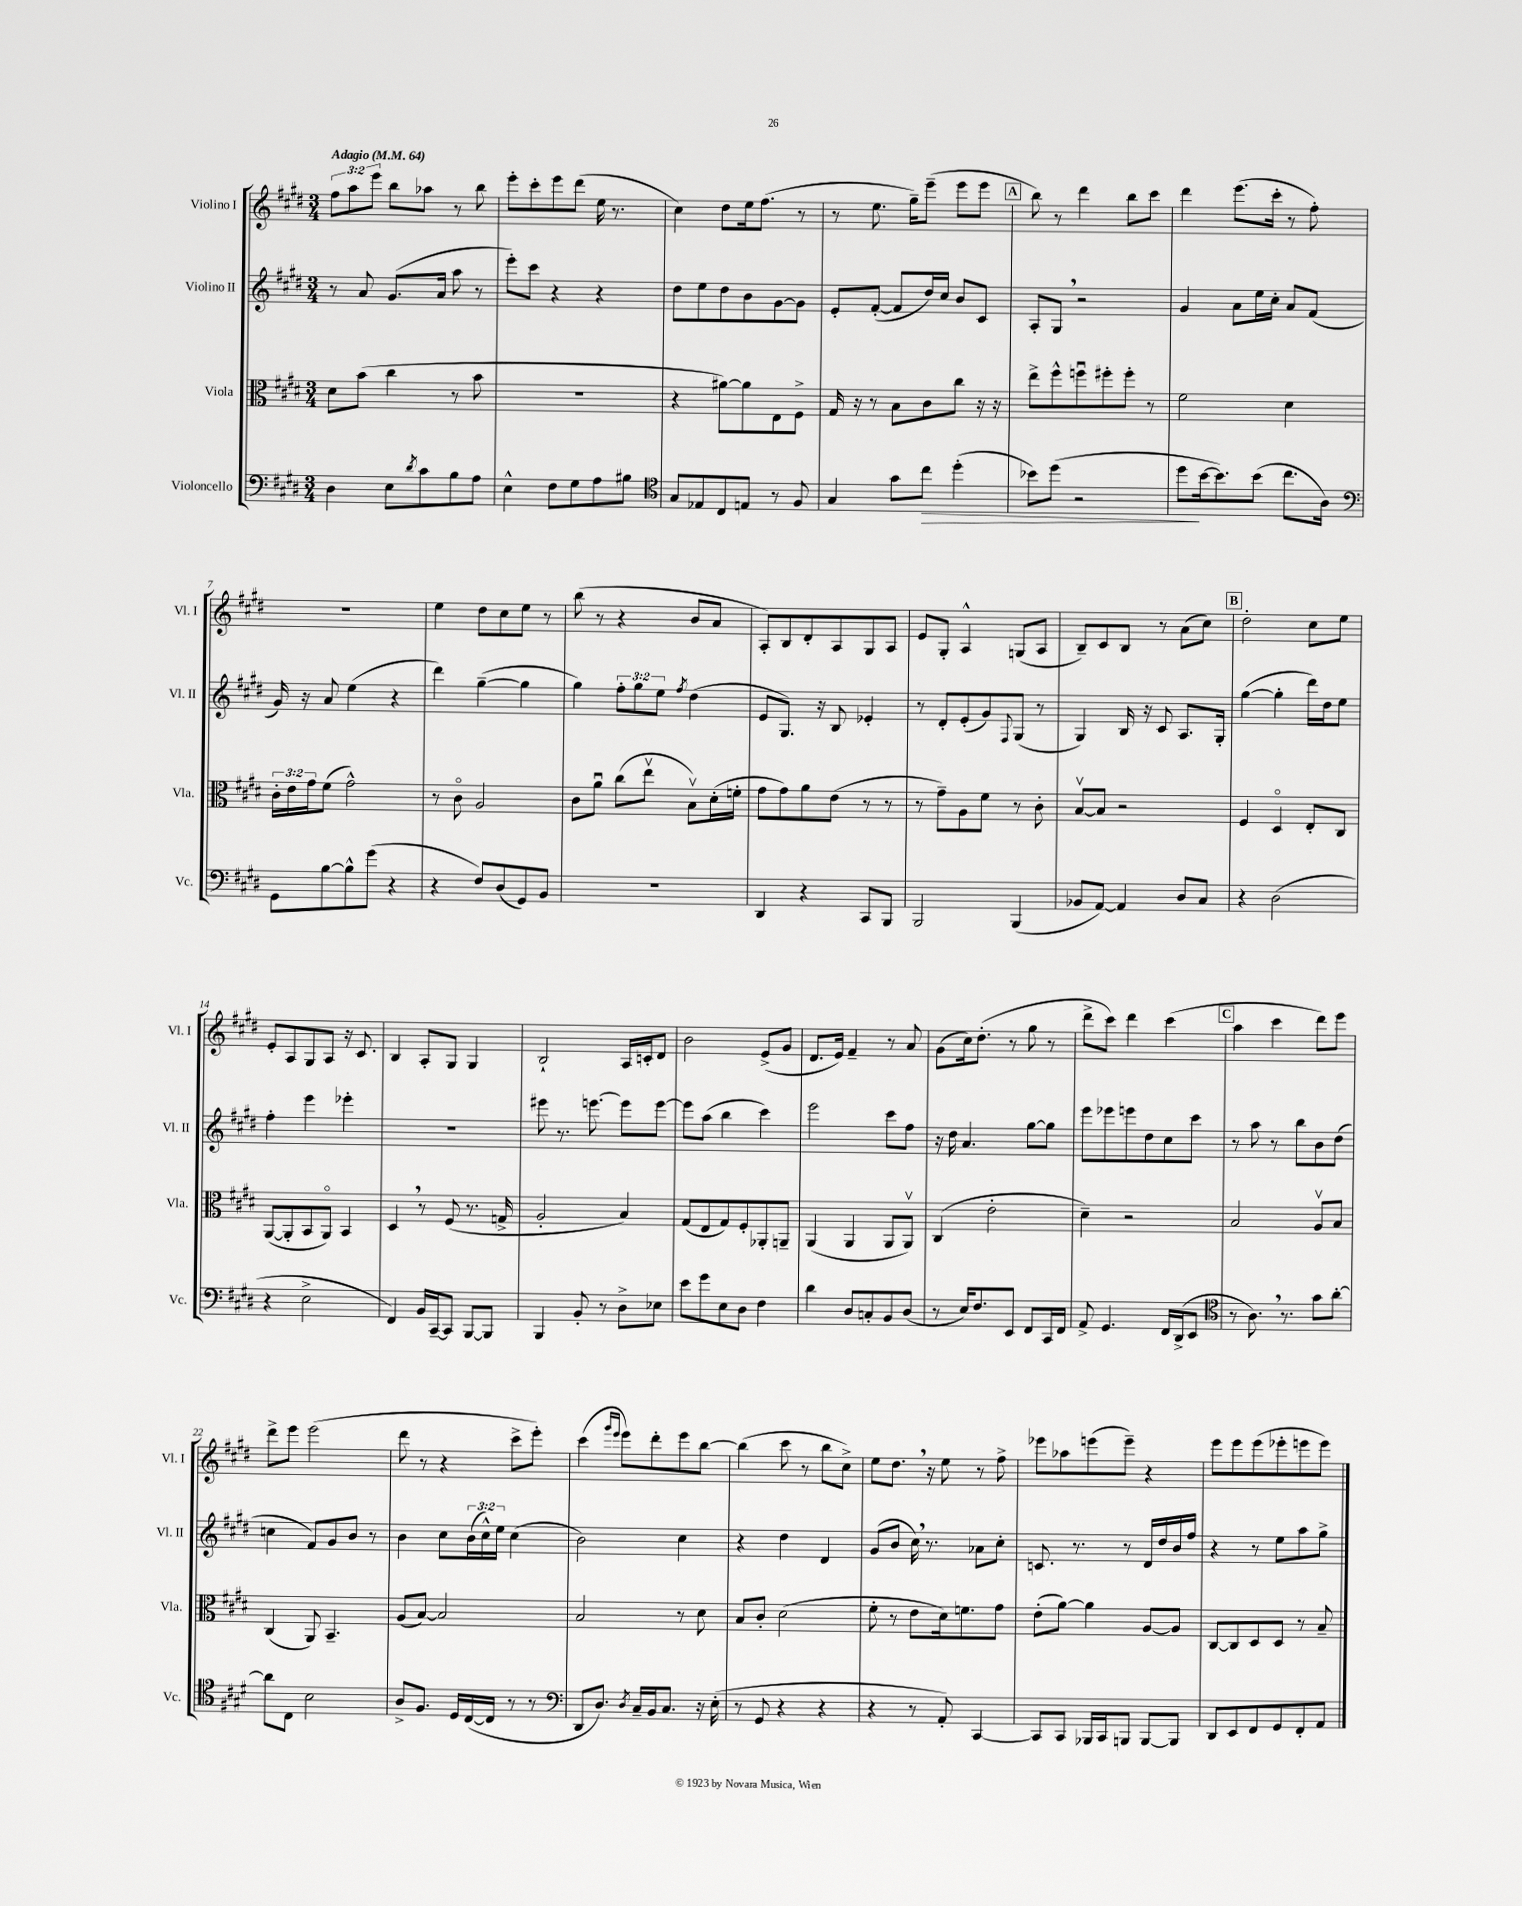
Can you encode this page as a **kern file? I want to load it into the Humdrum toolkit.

**kern	**kern	**kern	**kern
*staff4	*staff3	*staff2	*staff1
*clefF4	*clefC3	*clefG2	*clefG2
*k[f#c#g#d#]	*k[f#c#g#d#]	*k[f#c#g#d#]	*k[f#c#g#d#]
*M3/4	*M3/4	*M3/4	*M3/4
*MM64	*MM64	*MM64	*MM64
4D#\	8d#\L	8r	12ff#\L
.	.	.	12aa\
.	(8b\J	8a/	.
.	.	.	12eee\J
8E\L	4cc#\	(8.g#/L	8bb\L
8qd#/	.	.	.
8c#\	.	.	8aa-\J
.	.	16a/Jk	.
8B\	8r	8aa\	8r
8A\J	8b\	8r	8bb\
=	=	=	=
4E^^\	2.r	8eee'\L)	8eee'\L
.	.	8ccc#\J	8ccc#'\
8F#\L	.	4r	8eee\
8G#\	.	.	(8ddd#\J
8A\	.	4r	16ee\
.	.	.	8.r
8B#\J	.	.	.
=	=	=	=
*clefC4	*	*	*
8G#/L	4r	8dd#\L	4cc#\)
8E-/	.	8ee\	.
8C#/	[8a#\L)	8dd#\	8dd#\L
8E/J	8a#\]	8b\	16ee\k
.	.	.	(8.ff#\J
8r	8E\	[8g#\	.
8F#/	8F#^\J	8g#\]J	8r
=	=	=	=
4G#/	16G#/	8e'/L	8r
.	16r	.	.
.	8r	([8f#'/J	8.ee\
8g#\L	8B\L	8f#/]L	.
.	.	.	16gg#~\LK)
8cc#\J	8c#\	16dd#/L)	(8eee~\J
.	.	16cc#/JJ	.
(4dd#'\	8cc#\J	8b/L	8eee\L
.	16r	8c#/J	8eee\J
.	16r	.	.
=	=	=	=
8b-\L)	8ee^\L	8A'/L	8bb\)
(8dd#\J	8ff#^^\	8G#/J	8r
2r	8ffu\	2r	4ddd#\
.	8ff#'\	.	.
.	8ff#'\J	.	8bb\L
.	8r	.	8ccc#\J
=	=	=	=
8dd#\L	2f#\	4g#/	4ddd#\
[16b\k	.	.	.
8.b\])	.	.	.
.	.	8a\L	(8.eee\L
(8b\J	.	16ee\L	.
.	.	16cc#'\JJ	16ccc#'\Jk
8.cc#\L	4d#\	8a/L	8r
.	.	(8f#/J	8ff#'\)
16A\Jk)	.	.	.
=	=	=	=
*clefF4	*	*	*
8GG#\L	24c#'\LL	16g#/)	2.r
.	24e\	.	.
.	.	16r	.
.	24g#\J	.	.
[8B\	(8f#\J	8a/	.
8B^^\]	2g#^^\)	(4ee\	.
(8g#\J	.	.	.
4r	.	4r	.
=	=	=	=
4r	8r	4ddd#\)	4ee\
.	8c#o\	.	.
8F#/L)	2A/	([4gg#~\	8dd#\L
(8D#/	.	.	8cc#\
8GG#/)	.	4gg#\]	8ee\J
8BB/J	.	.	8r
=	=	=	=
2.r	8c#\L	4gg#\)	(8bb\
.	8au\J	.	8r
.	(8cc#\L	12ff#'\L	4r
.	.	12gg#\	.
.	8eev\J	.	.
.	.	12ee\J	.
.	.	8qff#/	.
.	8Bv\L)	(4dd#\	8b/L
.	(16d#'\L	.	8a/J
.	16f'\JJ	.	.
=	=	=	=
4DD#/	8g#\L	8e/L	8A'/L)
.	8g#\)	8.G#/J)	8B/
4r	8a\	.	8d#'/
.	.	16r	.
.	(8e\J	8B/	8A/
8CC#/L	8r	4e-'/	8G#/
8BBB/J	8r	.	8A/J
=	=	=	=
2BBB/	8r	8r	8e/L
.	8g#~\L)	8d#'/L	8G#'/J
.	8A\	(8e'/	4A^^/
.	8f#\J	8g#/)	.
.	.	8qqF#/	.
(4BBB/	8r	(8G#/J	(8G/L
.	8c#'\	8r	8A/J
=	=	=	=
8BB-/L	[8Bv/L	4G#/)	8B~/L)
[8AA/J)	8B/]J	.	8c#/
4AA/]	2r	16B/	8B/J
.	.	16r	.
.	.	8c#/	8r
8D#/L	.	8.A/L	(8a\L
8C#/J	.	.	8cc#\J)
.	.	16G#'/Jk	.
=	=	=	=
4r	4F#/	([4gg#\	2dd#'\
(2D#\	4D#o/	4gg#'\]	.
.	8E'/L	16ddd#\LL)	8cc#\L
.	.	16dd#\J	.
.	8C#/J	8ee\J	8ee\J
=	=	=	=
4r	([8AA/L	4ff#'\	8e'/L
.	8AA'/]	.	8A/
2E^\	8BB/	4eee\	8G#/
.	8AAo/J)	.	8A/J
.	4BB/	4eee-'\	16r
.	.	.	8.c#/
=	=	=	=
4FF#/)	4D#/	2.r	4B/
16BB/LL	8r	.	8A'/L
[16CC#~/J	.	.	.
8CC#/]J	(8F#/	.	8G#/J
[8BBB/L	8.r	.	4G#/
8BBB/]J	.	.	.
.	16G^/	.	.
=	=	=	=
4BBB/	2A'/	8eee#\	2B`/
.	.	8.r	.
8BB'/	.	.	.
.	.	[8.eee\	.
8r	.	.	.
8D#^\L	4B/)	8eee\]L	16A/LL
.	.	.	16c'/J
8E-\J	.	[8eee\J	8d#/J
=	=	=	=
8e\L	(8G#/L	8eee\]L	2b\
8g#\	8E/	(8aa\J	.
8E\	8G#/)	4bb\	.
8D#\J	8F#'/	.	.
4F#\	8AA-'/	4ccc#\)	(8e^/L
.	8AA~/J	.	8g#/J
=	=	=	=
4d#\	(4AA/	2eee\	8.d#/L
.	.	.	16e/Jk)
8D#/L	4AA/	.	4f#~/
8C'/	.	.	.
8BB/	8AA/L	8ccc#\L	8r
(8D#/J	8AAv/J)	8ff#\J	8a/
=	=	=	=
8r	(4C#/	16r	(8g#\L
.	.	16dd#\	.
16E/LK)	.	4.a/	16cc#\k)
8.F#/	.	.	(8.dd#'\J
.	2e'\	.	.
8EE/J	.	.	8r
8FF#/L	.	[8gg#\L	8gg#\
16CC#/L	.	8gg#\]J	8r
16FF#/JJ	.	.	.
=	=	=	=
8AA^/	4d#~\)	8eee\L	8ddd#^\L
4.GG#/	.	8eee-\	8ccc#\J)
.	2r	8eee\	4ddd#\
.	.	8dd#\	.
16FF#/LL	.	8cc#\	(4ccc#\
(16DD#^/J	.	.	.
8EE/J	.	8ccc#\J	.
=	=	=	=
*clefC4	*	*	*
8r	2B/	8r	4aa\
8.A\)	.	8aa\	.
.	.	8r	4ccc#\
8.r	.	.	.
.	.	8bb\L	.
8g#\L	8Av/L	8b\	8ddd#\L)
[8a'\J	8B/J	(8dd#\J	8eee\J
=	=	=	=
8a\]L	(4C#/	4cc\	8ddd#^\L
8C#\J	.	.	8eee\J
2B\	8AA/)	8f#/L)	(2eee\
.	4.BB~/	8g#/	.
.	.	8b/J	.
.	.	8r	.
=	=	=	=
8A^/L	(8A/L	4b\	8ddd#\
8.F#/J	[8B/J)	.	8r
.	2B/]	8cc#\L	4r
16D#/LL	.	.	.
([16C#/	.	(24b\L	.
.	.	24cc#^^\)	.
16C#/]JJ	.	.	.
.	.	24ee\JJ	.
8r	.	(4cc#\	8ccc#^\L
8r	.	.	8eee'\J)
=	=	=	=
*clefF4	*	*	*
8DD#/L	2B/	2b\)	(4ccc#\
8.D#/J)	.	.	.
.	.	.	16qqggg#/LL
.	.	.	16qqeee/JJ
.	.	.	8eee\L)
8qD#/	.	.	.
16C#~/LL	.	.	.
16BB/J	.	.	8ddd#'\
8.C#/J	.	.	.
.	8r	4cc#\	8eee\
16r	8d#\	.	[8bb\J
(16E'\	.	.	.
=	=	=	=
8r	8B/L	4r	(4bb\]
8GG#/	8c#'/J	.	.
4r	(2d#\	4dd#\	8ccc#\
.	.	.	8r
4r	.	4d#/	8bb\L
.	.	.	8cc#^\J)
=	=	=	=
4r	8f#'\	(8g#/L	8ee\L
.	8r	8b/J	8.dd#\J
8r	8e\L	16cc#\)	.
.	.	8.r	16r
8AA'/)	16d#\k)	.	8ee\
.	8.f\	.	.
[4CC#/	.	8a-\L	8r
.	8g#\J	8cc#'\J	8ff#^\
=	=	=	=
8CC#/]L	(8e'\L	8.c/	8eee-\L
8CC#/J	[8a\J)	.	8aa-\
.	.	8.r	.
16BBB-/LL	4a\]	.	(8eee\
16CC#/J	.	.	.
8BBB/J	.	8r	8eee~\J)
[8BBB/L	[8A/L	16d#/LL	4r
.	.	16dd#/	.
8BBB/]J	8A/]J	16b/	.
.	.	16ff#/JJ	.
=	=	=	=
8DD#/L	[8C#/L	4r	8eee\L
8EE/	8C#/]	.	8eee\
8FF#/	8D#/	8r	(8eee\
8GG#/	8D#/J	8ee\L	8eee-'\
8FF#'/	8r	8aa\	8eee\
8AA/J	8B~/	8gg#^\J	8eee\J)
==	==	==	==
*-	*-	*-	*-
